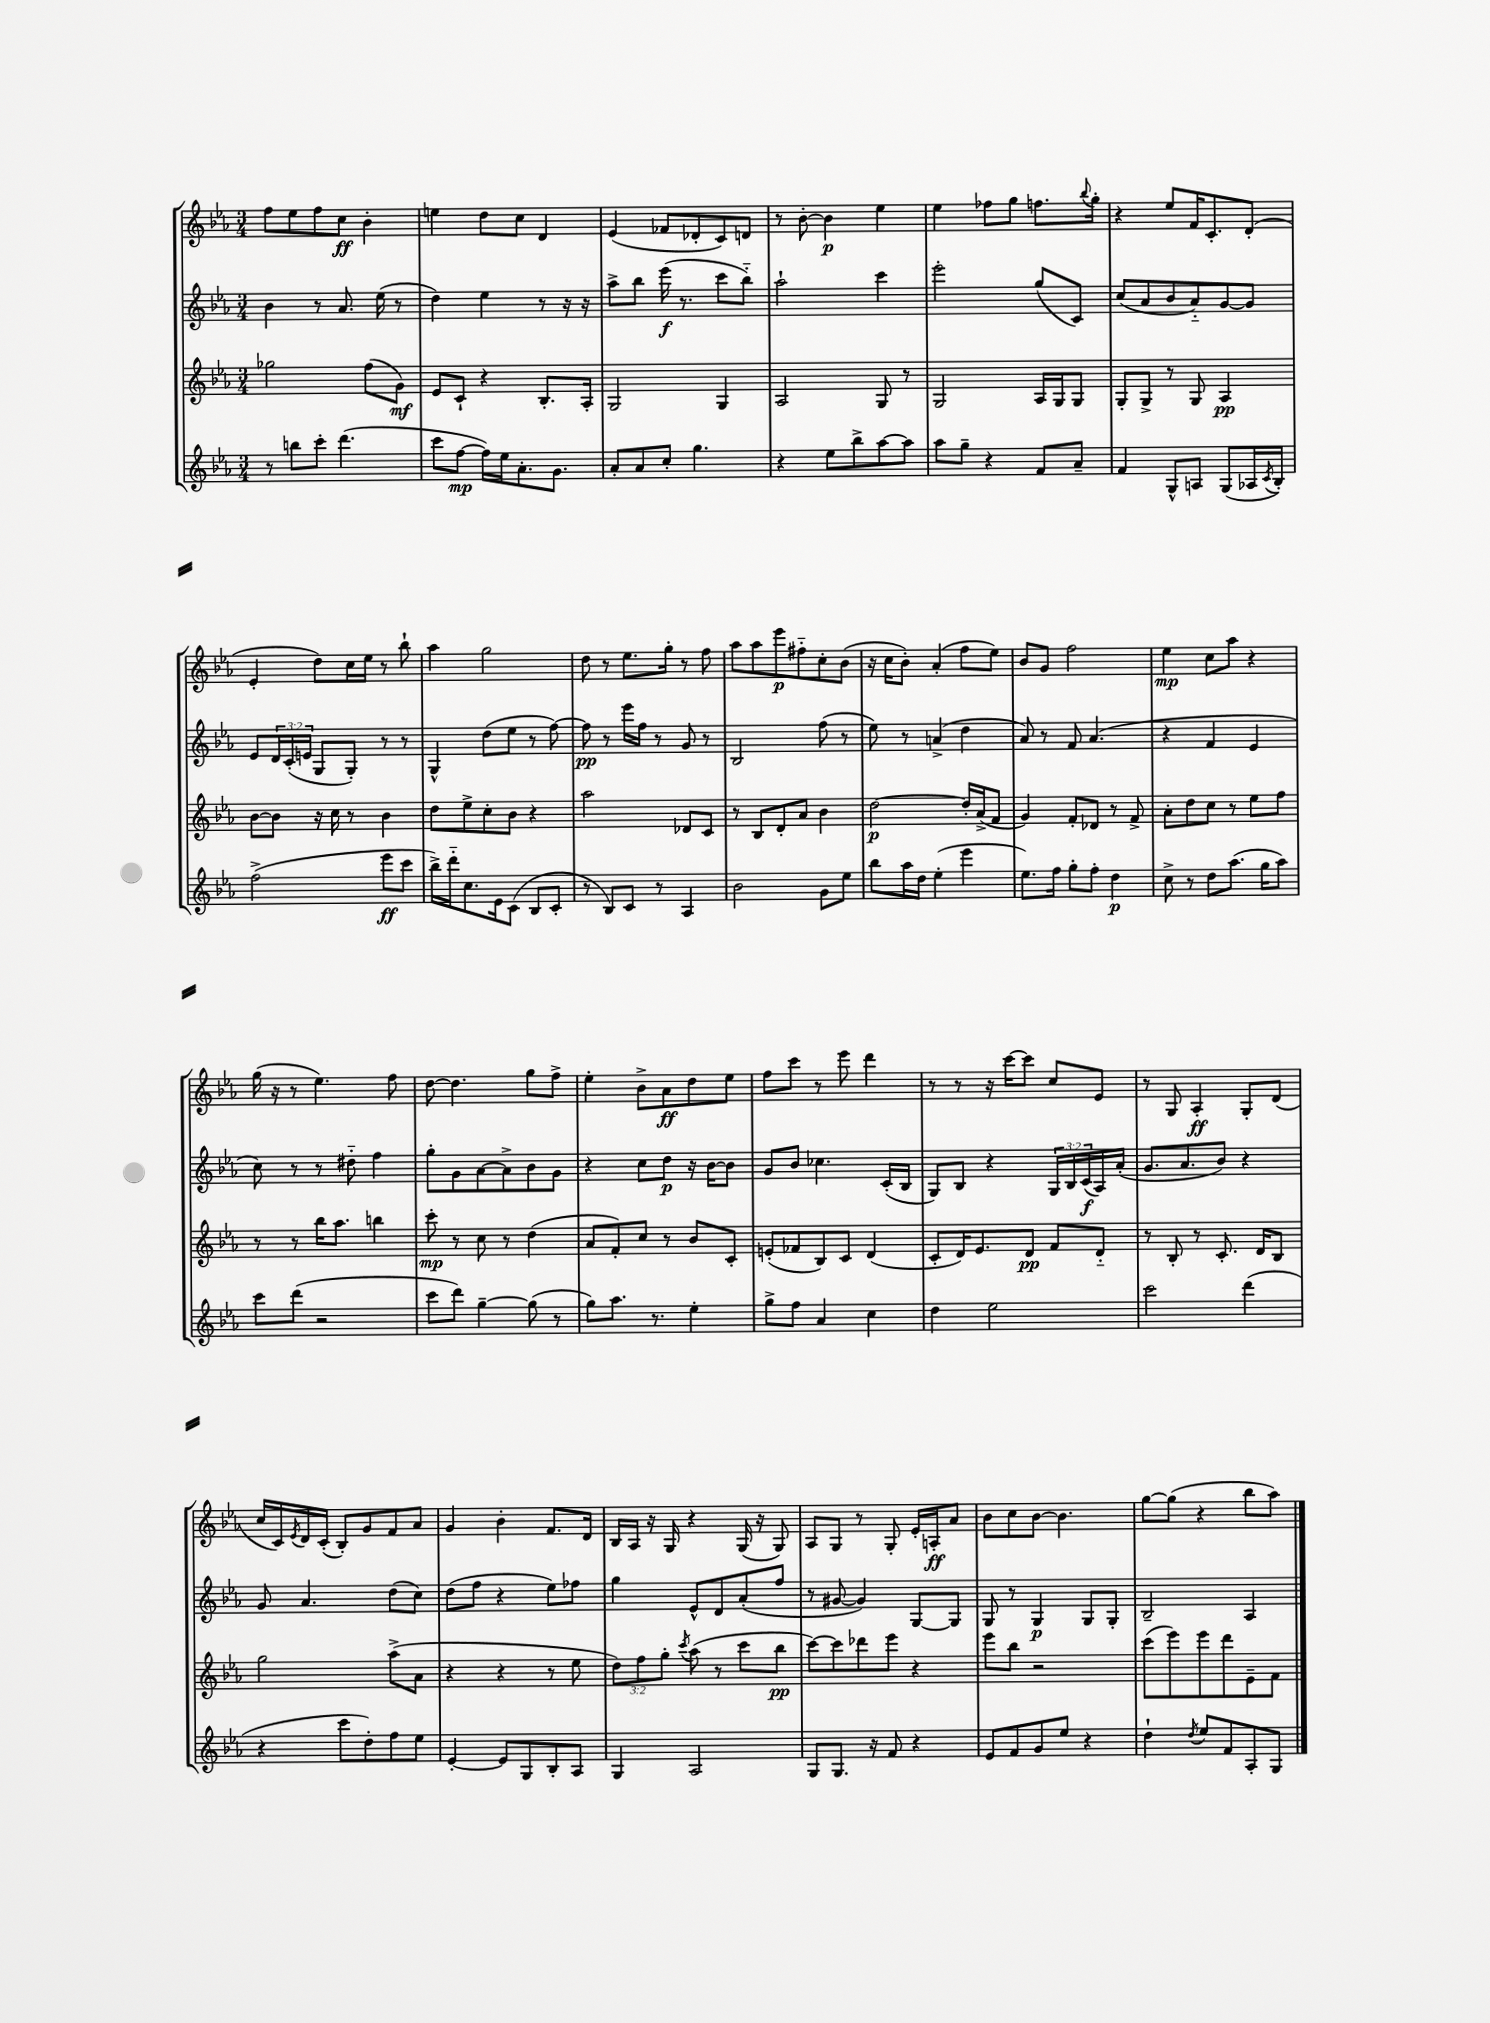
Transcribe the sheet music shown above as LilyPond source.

<<
\new StaffGroup <<
\new Staff = "s0" {
    \clef treble \key ees \major \numericTimeSignature \time 3/4
    f''8 ees''8 f''8 c''8\ff bes'4-. |
    e''4 d''8 c''8 d'4 |
    ees'4( fes'8 des'8-. c'8) d'8 |
    r8 bes'8~-. bes'4\p ees''4 |
    ees''4 fes''8 g''8 f''8. \appoggiatura { bes''8 } g''16-. |
    r4 ees''8 f'16 c'8.-. d'8-.( |
    ees'4-. d''8) c''16 ees''16 r8 bes''8-! |
    aes''4 g''2 |
    d''8 r8 ees''8. g''16-. r8 f''8 |
    aes''8 aes''8 ees'''8\p fis''8-_ c''8-. bes'8( |
    r16 c''16 bes'8-.) aes'4-.( f''8 ees''8) |
    bes'8 g'8 f''2 |
    ees''4\mp c''8 aes''8 r4 |
    g''16( r16 r8 ees''4.) f''8 |
    d''8~ d''4. g''8 f''8-> |
    ees''4-. bes'8-> aes'8\ff d''8 ees''8 |
    f''8 c'''8 r8 ees'''8 d'''4 |
    r8 r8 r16 c'''16~ c'''8 c''8 ees'8 |
    r8 g8 aes4-.\ff g8-. d'8( |
    c''16 c'16) \acciaccatura { ees'8 } d'16 c'16-.( bes8-.) g'8 f'8 aes'8 |
    g'4 bes'4-. f'8. d'16 |
    bes16 aes16 r16 g16 r4 g16( r16 g8) |
    aes8 g8 r8 g8-. ees'16-. a16-.\ff aes'8 |
    bes'8 c''8 bes'8~ bes'4. |
    g''8~ g''8( r4 bes''8 aes''8) \bar "|." |
}
\new Staff = "s1" {
    \clef treble \key ees \major \numericTimeSignature \time 3/4 \override Staff.TupletNumber.text = #tuplet-number::calc-fraction-text
    bes'4 r8 aes'8. ees''16( r8 |
    d''4) ees''4 r8 r16 r16 |
    aes''8-> bes''8 ees'''16\f( r8. c'''8 bes''8-_) |
    aes''2-! c'''4 |
    ees'''2-. g''8( c'8) |
    c''8( aes'8 bes'8 aes'8-_) g'8~ g'8 |
    ees'8 \tuplet 3/2 { d'16 c'16-.( e'16 } g8 g8-.) r8 r8 |
    g4-^ d''8( ees''8 r8 f''8~) |
    f''8\pp r8 ees'''16 f''16 r8 g'8 r8 |
    bes2 f''8( r8 |
    ees''8) r8 a'4->( d''4 |
    aes'8) r8 f'8 aes'4.( |
    r4 f'4 ees'4 |
    c''8) r8 r8 dis''8-_ f''4 |
    g''8-. g'8 aes'8~ aes'8-> bes'8 g'8 |
    r4 c''8 d''8\p r16 bes'16~ bes'8 |
    g'8 bes'8 ces''4. c'16-.( bes16 |
    g8) bes8 r4 \tuplet 3/2 { g16 bes16 c'16\f( } aes16) aes'16-.( |
    g'8. aes'8. bes'8) r4 |
    g'8 aes'4. d''8( c''8) |
    d''8( f''8 r4 ees''8) fes''8 |
    g''4 ees'8-^ d'8 aes'8-.( f''8 |
    r8 gis'8~ gis'4) g8~ g8 |
    g8 r8 g4\p g8 g8-. |
    bes2-- aes4 \bar "|." |
}
\new Staff = "s2" {
    \clef treble \key ees \major \numericTimeSignature \time 3/4 \override Staff.TupletNumber.text = #tuplet-number::calc-fraction-text
    ges''2 f''8( g'8\mf) |
    ees'8 c'8-! r4 bes8.-. aes16-. |
    g2 g4 |
    aes2 g8 r8 |
    g2 aes16 g16 g8 |
    g8-. g8-> r8 g8 aes4\pp |
    bes'8~ bes'8 r16 c''16 r8 bes'4 |
    d''8 ees''8-> c''8-. bes'8 r4 |
    aes''2 des'8 c'8 |
    r8 bes8 d'8-. aes'8 bes'4 |
    d''2~\p d''16-. aes'16->( f'8 |
    g'4) f'8-. des'8 r8 f'8-> |
    aes'8-. d''8 c''8 r8 ees''8 f''8 |
    r8 r8 bes''16 aes''8. b''4 |
    c'''8-.\mp r8 c''8 r8 d''4( |
    aes'8 f'8-.) c''8 r8 bes'8 c'8-. |
    e'8-.( fes'8 bes8) c'8 d'4( |
    c'8-. d'16) ees'8. d'8\pp f'8 d'8-_ |
    r8 bes8-. r8 c'8.-. d'16 bes8 |
    g''2 aes''8->( aes'8 |
    r4 r4 r8 ees''8 |
    \tuplet 3/2 { d''8) f''8 g''8-. } \acciaccatura { c'''8 } aes''8( r8 c'''8 bes''8\pp |
    c'''8~) c'''8 des'''8 ees'''8 r4 |
    ees'''8 bes''8 r2 |
    c'''8( ees'''8) ees'''8 d'''8 ees'8-- f'8 \bar "|." |
}
\new Staff = "s3" {
    \clef treble \key ees \major \numericTimeSignature \time 3/4
    r8 b''8 c'''8-. d'''4.( |
    c'''8 f''8~\mp f''16) ees''16 aes'8.-. g'8. |
    aes'8-. aes'8 c''8-. g''4. |
    r4 ees''8 bes''8-> aes''8~ aes''8 |
    aes''8 g''8-- r4 f'8 aes'8-- |
    f'4 g8-^ a8 g8( aes16 \acciaccatura { c'8 } bes16-.) |
    f''2->( ees'''8\ff c'''8 |
    bes''16->) d'''16-_ c''8. ees'16 c'8( bes8 c'8-. |
    r8 bes8) c'8 r8 aes4 |
    bes'2 g'8 ees''8 |
    bes''8 aes''16 d''16 ees''4-.( ees'''4 |
    ees''8.) f''16 g''8-. f''8-. d''4\p |
    c''8-> r8 d''8 aes''8.( g''16 aes''8) |
    c'''8 d'''8( r2 |
    c'''8 d'''8) g''4~-- g''8( r8 |
    g''8) aes''8. r8. ees''4-. |
    g''8-> f''8 aes'4 c''4 |
    d''4 ees''2 |
    c'''2 d'''4( |
    r4 c'''8 d''8-.) f''8 ees''8 |
    ees'4~-. ees'8 g8 bes8-. aes8 |
    g4 aes2 |
    g8 g8. r16 f'8 r4 |
    ees'8 f'8 g'8 ees''8 r4 |
    d''4-! \acciaccatura { d''8 } ees''8 f'8 aes8-. g8 \bar "|." |
}
>>
>>
\layout { \context { \Score \remove "Bar_number_engraver" } }
